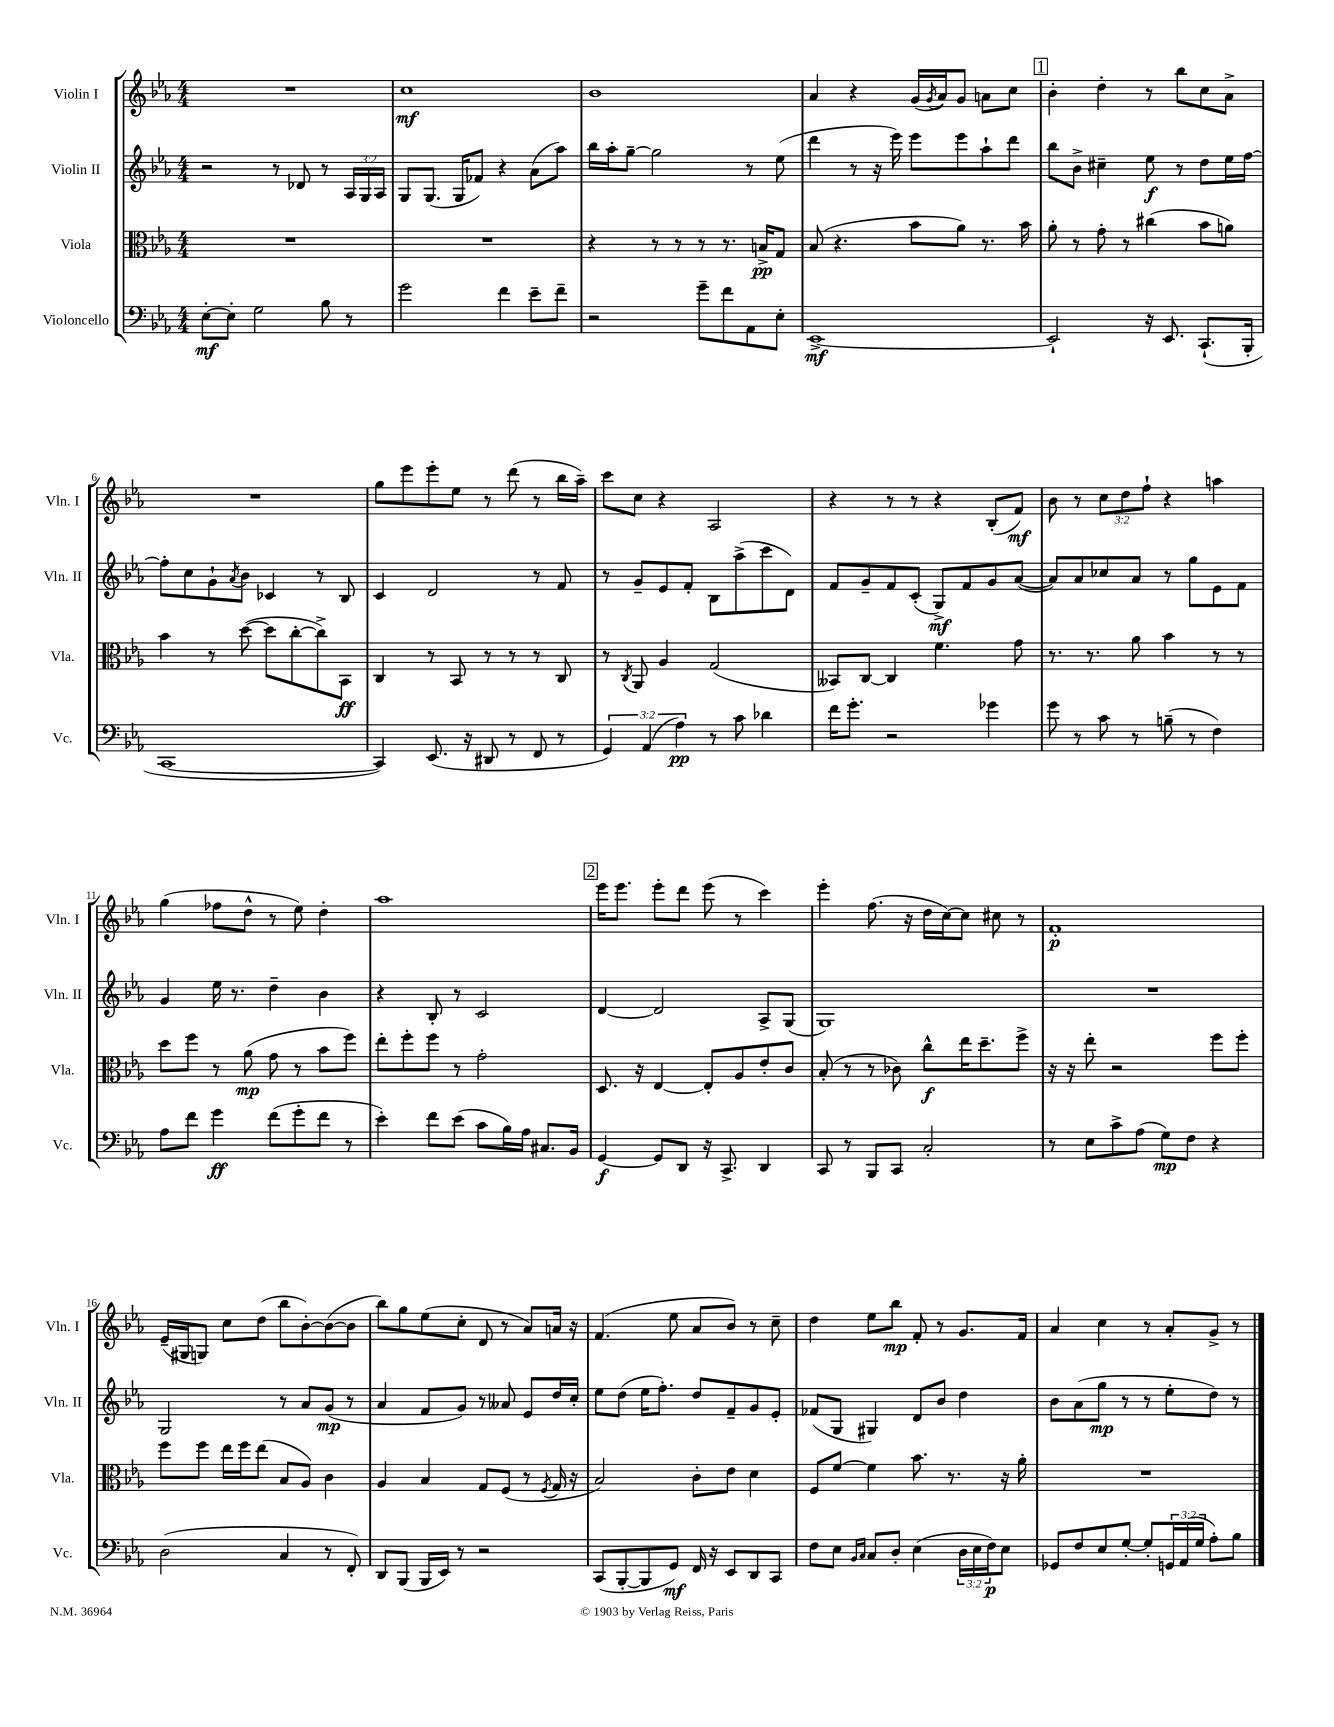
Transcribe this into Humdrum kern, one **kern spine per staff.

**kern	**kern	**kern	**kern
*staff4	*staff3	*staff2	*staff1
*clefF4	*clefC3	*clefG2	*clefG2
*k[b-e-a-]	*k[b-e-a-]	*k[b-e-a-]	*k[b-e-a-]
*M4/4	*M4/4	*M4/4	*M4/4
[8E-'	1r	2r	1r
8E-']	.	.	.
2G	.	.	.
.	.	8r	.
.	.	8d-	.
8B-	.	8r	.
8r	.	24A-	.
.	.	24G	.
.	.	24A-	.
=	=	=	=
2g	1r	8G	1cc
.	.	(8.G	.
.	.	16G	.
.	.	8f-)	.
4f	.	4r	.
8e-~	.	(8a-	.
8f~	.	8aa-)	.
=	=	=	=
2r	4r	16bb-	1b-
.	.	16aa-'	.
.	.	[8gg~	.
.	8r	2gg]	.
.	8r	.	.
8g~	8r	.	.
8f	8.r	.	.
8AA-	.	8r	.
.	16B^	.	.
8E-'	8G	(8ee-	.
=	=	=	=
[1EE-^	(8B-	4ddd	4a-
.	4.r	.	.
.	.	8r	4r
.	.	16r	.
.	.	16eee-)	.
.	8b-	8eee-	(16g
.	.	.	8qg
.	.	.	16a-)
.	8a-)	8eee-	8g
.	8.r	8aa-`	8a
.	.	8ddd	8cc
.	16b-	.	.
=	=	=	=
2EE-`]	8a-'	8bb-	4b-'
.	8r	8b-^	.
.	8g'	4cc#~	4dd'
.	8r	.	.
16r	(4cc#	8ee-	8r
8.EE-	.	.	.
.	.	8r	8bb-
(8.CC`	8b-	8dd	8cc
.	8a)	16ee-	8a-^
16BBB-'	.	[16ff	.
=	=	=	=
[1CC	4b-	8ff']	1r
.	.	8cc	.
.	8r	8g`	.
.	.	8qa-	.
.	([8dd	8b-	.
.	8dd]	4c-	.
.	[8cc'	.	.
.	8cc^])	8r	.
.	8BB-	8B-	.
=	=	=	=
4CC])	4C	4c	8gg
.	.	.	8eee-
(8.EE-	8r	2d	8eee-'
.	8BB-	.	8ee-
16r	.	.	.
8DD#	8r	.	8r
8r	8r	.	(8ddd
8FF	8r	8r	8r
8r	8C	8f	16bb-
.	.	.	16aa-~)
=	=	=	=
6GG)	8r	8r	8ccc
.	8qC	.	.
.	8AA-	8g~	8cc
(6AA-	.	.	.
.	4A-	8e-	4r
6A-)	.	.	.
.	.	8f'	.
8r	(2G	8B-	2A-
8c	.	(8aa-^	.
4d-	.	8ccc	.
.	.	8d)	.
=	=	=	=
16f	8BB--)	8f	4r
8.g'	.	.	.
.	[8C	8g~	.
2r	4C]	8f	8r
.	.	(8c'	8r
.	4.f	8G^)	4r
.	.	8f	.
4g-	.	8g	(8B-'
.	8g	([8a-	8f)
=	=	=	=
8g	8.r	8a-])	8b-
8r	.	8a-	8r
.	8.r	.	.
8c	.	8cc-	12cc
.	.	.	12dd
8r	8a-	8a-	.
.	.	.	12ff`
(8B~	4b-	8r	4r
8r	.	8gg	.
4F)	8r	8e-	4aa
.	8r	8f	.
=	=	=	=
8A-	8dd	4g	(4gg
8f	8ff	.	.
4g	8r	16ee-	8ff-
.	.	8.r	.
.	(8a-	.	8dd^^
(8f	8g	4dd~	8r
8g'	8r	.	8ee-)
8f	8b-	4b-	4dd'
8r	8ff)	.	.
=	=	=	=
4e-')	8ee-'	4r	1aa-
.	8ff'	.	.
8f	8ff	8B-'	.
(8e-	8r	8r	.
8c	2g'	2c	.
16B-)	.	.	.
16A-	.	.	.
8.C#	.	.	.
16BB-	.	.	.
=	=	=	=
[4GG	8.D	[4d	16eee-
.	.	.	8.eee-
.	16r	.	.
8GG]	[4E-	2d]	8eee-'
8DD	.	.	8ddd
16r	8E-']	.	(8eee-
8.CC^	.	.	.
.	8A-	.	8r
4DD	8e-'	8A-^	4ccc)
.	8c	(8G	.
=	=	=	=
8CC	(8B-'	1G)	4eee-'
8r	8r	.	.
8BBB-	8r	.	(8.ff
8CC	8c-)	.	.
.	.	.	16r
2C'	8cc^^	.	16dd
.	.	.	[16cc)
.	16ee-	.	8cc]
.	8.dd~	.	.
.	.	.	8cc#
.	8ff^	.	8r
=	=	=	=
8r	16r	1r	1f'
.	16r	.	.
8E-	8ee-'	.	.
8c^	2r	.	.
(8A-	.	.	.
8G)	.	.	.
8F	.	.	.
4r	8ff	.	.
.	8ff'	.	.
=	=	=	=
(2D	8ff	2G	(16e-~
.	.	.	16G#
.	8ff	.	8G)
.	16ee-	.	8cc
.	16ff	.	.
.	(8ee-	.	(8dd
4C	8B-	8r	8bb-
.	8A-)	8a-	[8b-')
8r	4c	(8g	(8b-_
8FF')	.	8r	8b-]
=	=	=	=
8DD	4A-	4a-	8bb-)
(8BBB-	.	.	8gg
16BBB-	4B-	8f	(8ee-
16EE-)	.	.	.
8r	.	8g)	8cc'
2r	8G	8r	8d
.	(8F	8a--	8r
.	8r	8e-	8a-)
.	8qF	.	.
.	16G	16dd	16a
.	16r	16cc'	16r
=	=	=	=
(8CC	2B-)	8ee-	(4.f
[8BBB-'	.	(8dd	.
8BBB-]	.	16ee-	.
.	.	8.ff')	.
8GG)	.	.	8ee-
16FF	8c'	8dd	8a-
16r	.	.	.
8EE-	8e-	8f~	8b-)
8DD	4d	8g	8r
8CC	.	8e-'	8cc~
=	=	=	=
8F	8F	(8f-	4dd
8E-	[8f	8G	.
16qqBB-	.	.	.
16qqC	.	.	.
8C	4f]	4G#)	8ee-
8D'	.	.	8bb-
(4E-	8.b-	8d	8f'
.	.	8b-	8r
.	8.r	.	.
24D	.	4dd	8.g
24E-	.	.	.
24F)	.	.	.
8E-	16r	.	.
.	16a-'	.	16f
=	=	=	=
8GG-	1r	8b-	4a-
8F	.	(8a-	.
8E-	.	8gg	4cc
[8G'	.	8r	.
8G']	.	8r	8r
24GG	.	8ee-'	8a-'
(24AA-	.	.	.
24G	.	.	.
8A-')	.	8dd)	8g^
8B-	.	8r	8r
==	==	==	==
*-	*-	*-	*-
